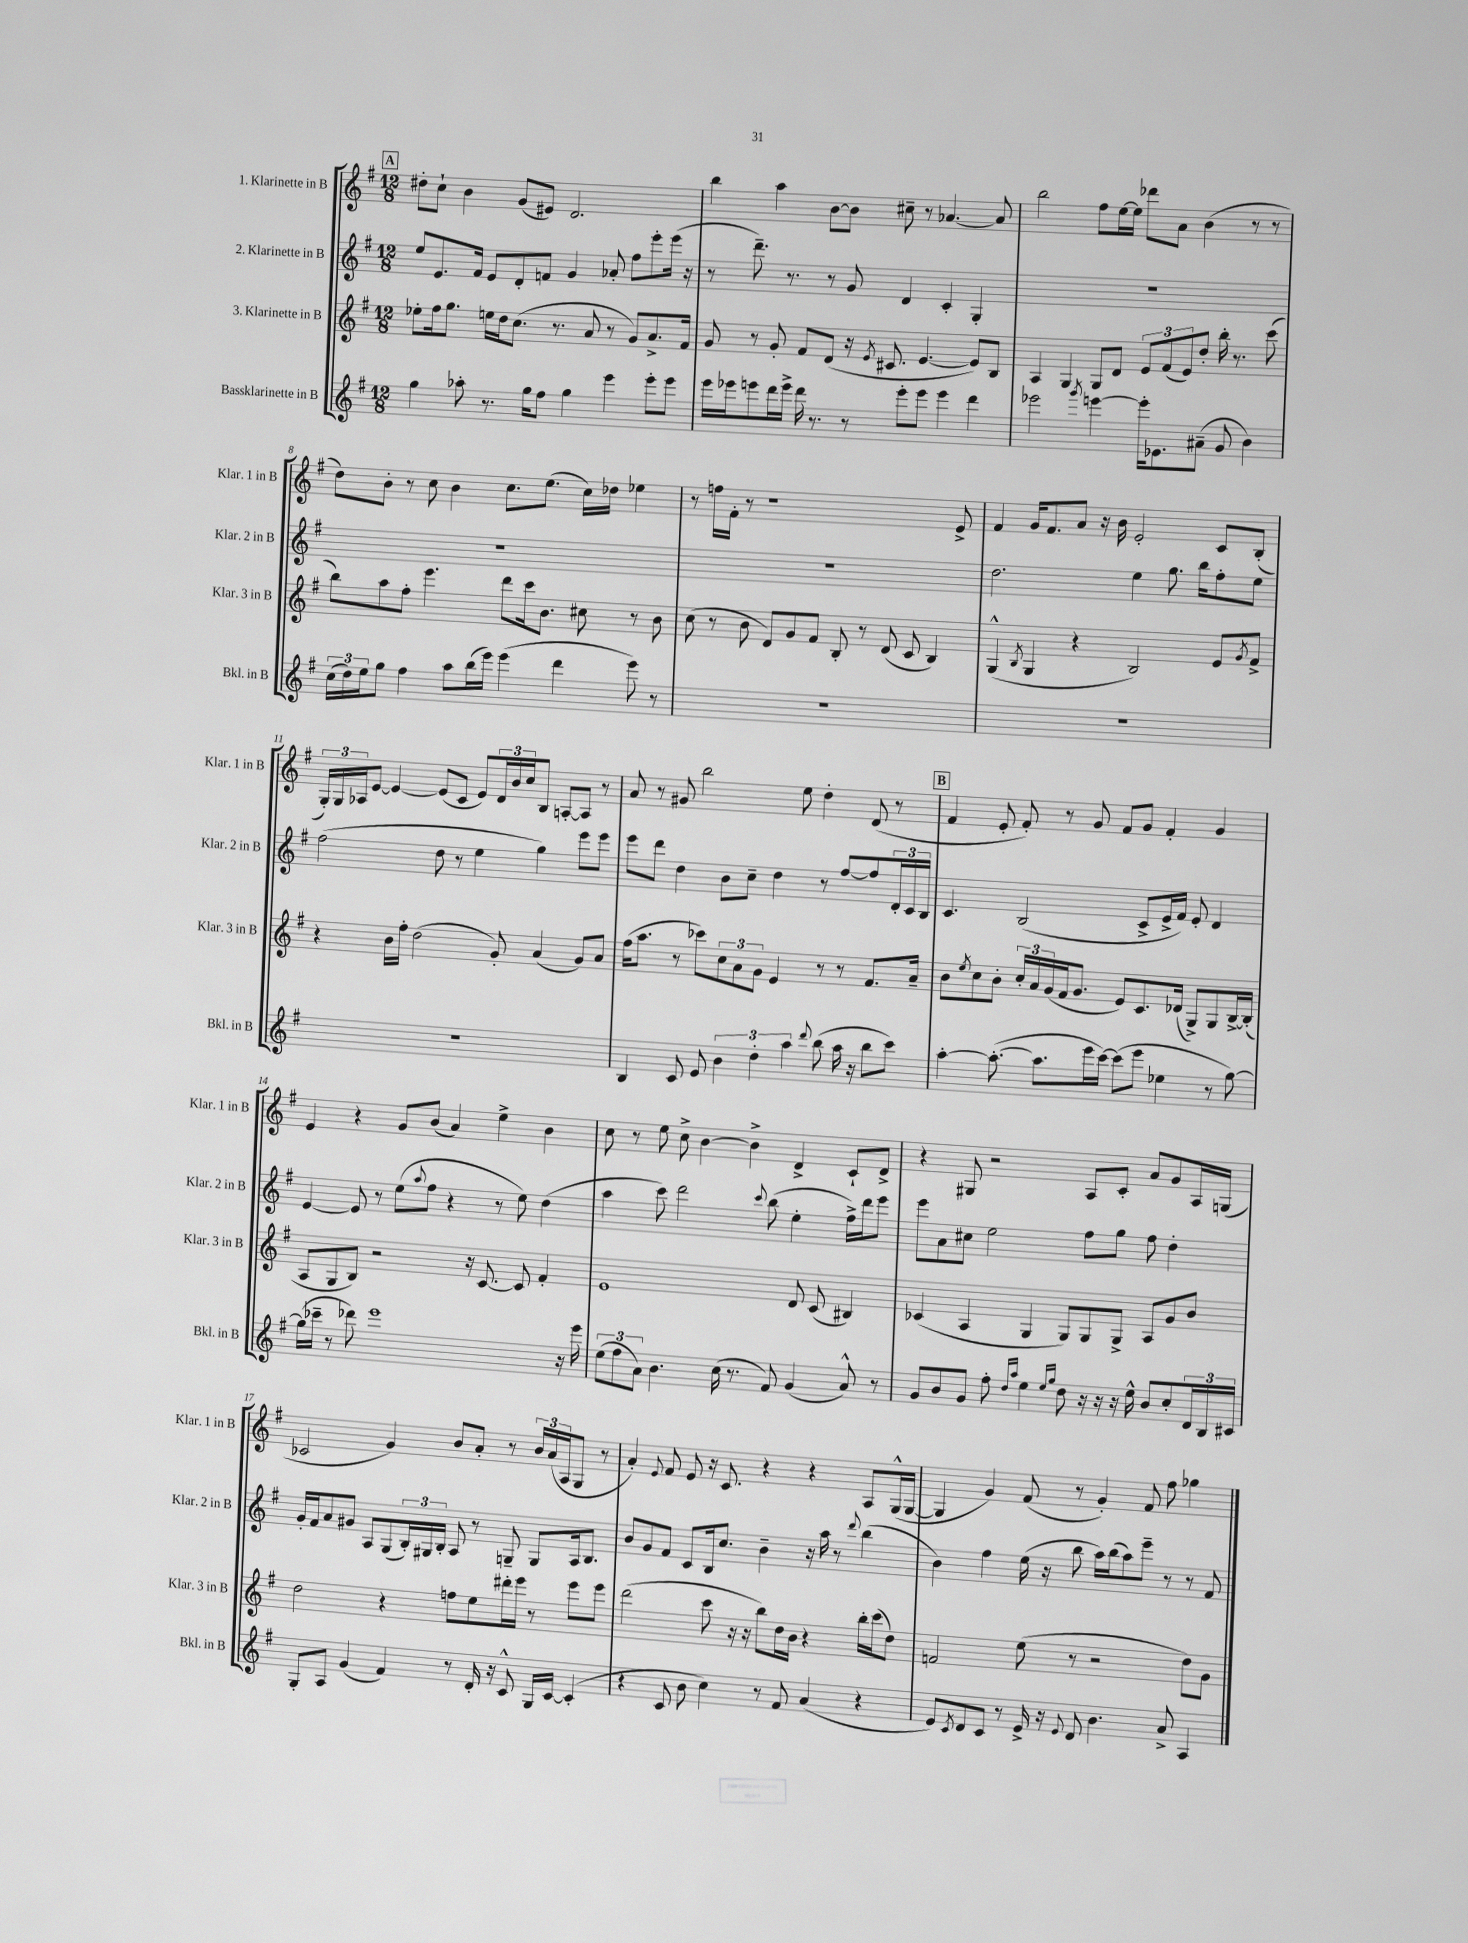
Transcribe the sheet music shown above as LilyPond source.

<<
\new StaffGroup <<
\new Staff = "s0" \with { instrumentName = "1. Klarinette in B" shortInstrumentName = "Klar. 1 in B" } {
    \clef treble \key g \major \numericTimeSignature \time 12/8
    \mark \markup { \box "A" } dis''8-. c''8-! b'4 g'8( eis'8) d'2. |
    b''4 a''4 b'8~ b'8 cis''8-- r8 aes'4.~ aes'8 |
    b''2 fis''8 e''16~ e''16 des'''8 a'8 b'4( r8 r8 |
    d''8) b'8-. r8 c''8 b'4 c''8. e''8.( c''16) des''16 ees''4 |
    r8 f''16 fis'16-. r8 r1 e'8-> |
    fis'4 g'16 fis'8. a'8 r16 b'16 e'2-. c'8 b8-.( |
    \tuplet 3/2 { g16-.) g16 aes16 } e'8~ e'4~ e'8( c'8 e'8) \tuplet 3/2 { d'16 b'16 c''16 } b8 a8~-. a8 r8 |
    a'8 r8 gis'8 b''2 e''8 d''4-. d'8( r8 |
    \mark \markup { \box "B" } fis'4 e'8-. fis'8-.) r8 g'8 fis'8 g'8 fis'4-. g'4 |
    e'4 r4 g'8 b'8( a'4) e''4-> b'4 |
    c''8 r8 e''8 c''8-> b'4~ b'4-> d'4-> c'8-! d'8-> |
    r4 gis8 r2 a8 c'8-. a'8 g'8 a16 g16( |
    ces'2 g'4) b'8 a'8-. r8 \tuplet 3/2 { b'16 a'16( a16 } g8 r8 |
    a'4-.) \appoggiatura { e'8 } fis'8 e'8 r16 c'8. r4 r4 a8 g16-^( g16~ |
    g4 g'4) fis'8( r8 g'4-.) fis'8 fis''8 ges''4 \bar "|." |
}
\new Staff = "s1" \with { instrumentName = "2. Klarinette in B" shortInstrumentName = "Klar. 2 in B" } {
    \clef treble \key g \major \numericTimeSignature \time 12/8
    \mark \markup { \box "A" } e''8 e'8. fis'16 e'8 d'8-. f'8 g'4 aes'8-. fis''8 e'''8-. e'''16( r16 |
    r8 d'''8.--) r8. r8 g'8 d'4 c'4-. g4-. |
    R1. |
    R1. |
    R1. |
    d''2. e''4 g''8. b''16 fis''8-. e''8 |
    fis''2( d''8 r8 e''4 g''4) e'''8 e'''8 |
    e'''8 d'''8 d''4 b'8 c''8-- d''4 r8 fis''8~ fis''8 \tuplet 3/2 { d'16-. c'16 b16 } |
    \mark \markup { \box "B" } c'4. b2( c'8-> e'16-> fis'16) e'8-. d'4 |
    e'4~ e'8 r8 e''8( \appoggiatura { a''8 } fis''8 r4 r8 e''8) d''4( |
    a''4 c'''8) d'''2 \appoggiatura { c'''8 } b''8( e''4-. fis''16->) d'''16 e'''8 |
    e'''8 a'8 cis''8 e''2 fis''8 g''8 fis''8 d''4-. |
    g'16-. fis'16 a'8 gis'8 a8 g8( \tuplet 3/2 { b16-.) gis16 b16-. } a8 r8 g8-- g8 a16 b8. |
    b'8 g'8 fis'8 c'8 b16 c''8. b'4-- r16 a''16 r8 \appoggiatura { d'''8 } b''4( |
    b'4) fis''4 e''16( r16 b''8 a''16) b''16( a''8) e'''8-- r8 r8 fis'8 \bar "|." |
}
\new Staff = "s2" \with { instrumentName = "3. Klarinette in B" shortInstrumentName = "Klar. 3 in B" } {
    \clef treble \key g \major \numericTimeSignature \time 12/8
    \mark \markup { \box "A" } ees''8-. fis''16 g''8. e''16 d''16 c''8.( r8. a'8 r8 g'8) a'8.-> fis'16 |
    g'8 r8 g'8-. fis'8 d'8( r16 \acciaccatura { e'8 } cis'8. e'4.~ e'8) b8 |
    a4 g4 g8 d'8 \tuplet 3/2 { e'8 fis'8( e'8) } d''8-. b''16-. r8. c'''8( |
    b''8) a''8 fis''8-. e'''4. d'''8 c'''16 b'8. cis''8 r8 b'8 |
    c''8( r8 b'8 d'8) g'8 fis'8 b8-. r8 d'8( c'8 b4) |
    g4-^( \acciaccatura { b8 } g4 r4 b2) e'8 \acciaccatura { g'8 } fis'8-> |
    r4 b'16 fis''16-. d''2( g'8-.) a'4( g'8) a'8 |
    fis''16( a''8. r8 ces'''8) \tuplet 3/2 { c''8 a'8 g'8 } e'4 r8 r8 fis'8. a'16-- |
    \mark \markup { \box "B" } b'8 \acciaccatura { e''8 } c''8 b'8-. \tuplet 3/2 { c''16-. a'16 g'16( } fis'16 g'8. e'8) c'8. des'16( g8->) g8 b16~-> b16-.( |
    a8 g8 b8) r2 r16 c'8.~ c'8 fis'4-. |
    e'1 d'8 c'8( bis4) |
    ces'4( a4 g4 g8) g8 g8-> a8 g'8 b'8 |
    d''2 r4 f''8 e''8 dis'''16-. e'''16 r8 e'''8 e'''8 |
    d'''2( c'''8 r16 r16 b''8) d''16 b'16 r4 b''16-. c'''16( d''8) |
    f'2 e''8( r8 r2 d''8) g'8 \bar "|." |
}
\new Staff = "s3" \with { instrumentName = "Bassklarinette in B" shortInstrumentName = "Bkl. in B" } {
    \clef treble \key g \major \numericTimeSignature \time 12/8
    \mark \markup { \box "A" } g''4 aes''8-. r8. g''16 fis''8 g''4 e'''4 e'''8-. e'''8 |
    e'''16 ees'''16 e'''8 d'''16 e'''16-> d'''16 r8. r8 e'''8-. e'''8 e'''4 d'''4 |
    ees'''2 \acciaccatura { g'''8 } e'''4~ e'''16-. ees'8. ais'8--( g'8 b'4) |
    \tuplet 3/2 { c''16( d''16) e''16 } g''8 fis''4 a''8 b''16( e'''16) e'''4( d'''4 e'''8) r8 |
    R1. |
    R1. |
    R1. |
    b4 c'8 e'8 \tuplet 3/2 { b'4 d''4-. a''4 } \appoggiatura { d'''8 } b''8( a''16 r16 b''8 c'''8) |
    \mark \markup { \box "B" } a''4~-. a''8.~-.( a''8. e'''16 c'''16~) c'''8( e'''8 ees''4 r8 g''8~) |
    g''16( ces'''16-- r8 des'''8) e'''1 r16 e'''16 |
    \tuplet 3/2 { e''8( fis''8 a'8) } b'4. c''16( r8. fis'8) g'4( a'8-^) r8 |
    g'8 b'8 g'8 fis''8-. \grace { d''16 a''16 } e''4 \grace { e''16 g''16 } d''8 r16 r16 r16 e''16-^ b'8 c''8-. \tuplet 3/2 { d'16 b16 cis'16 } |
    g8-. a8 g'4( fis'4) r8 d'16-. r16 c'8-^ g16 c'16~ c'4-.( |
    r4 c'8 b'8 c''4) r8 fis'8 a'4( r4 |
    e'8) \acciaccatura { c'8 } d'8 c'8 r8 e'16-> r16 \appoggiatura { e'8 } d'8 b'4. a'8-> a4 \bar "|." |
}
>>
>>
\layout { \context { \Score currentBarNumber = #5 } }
